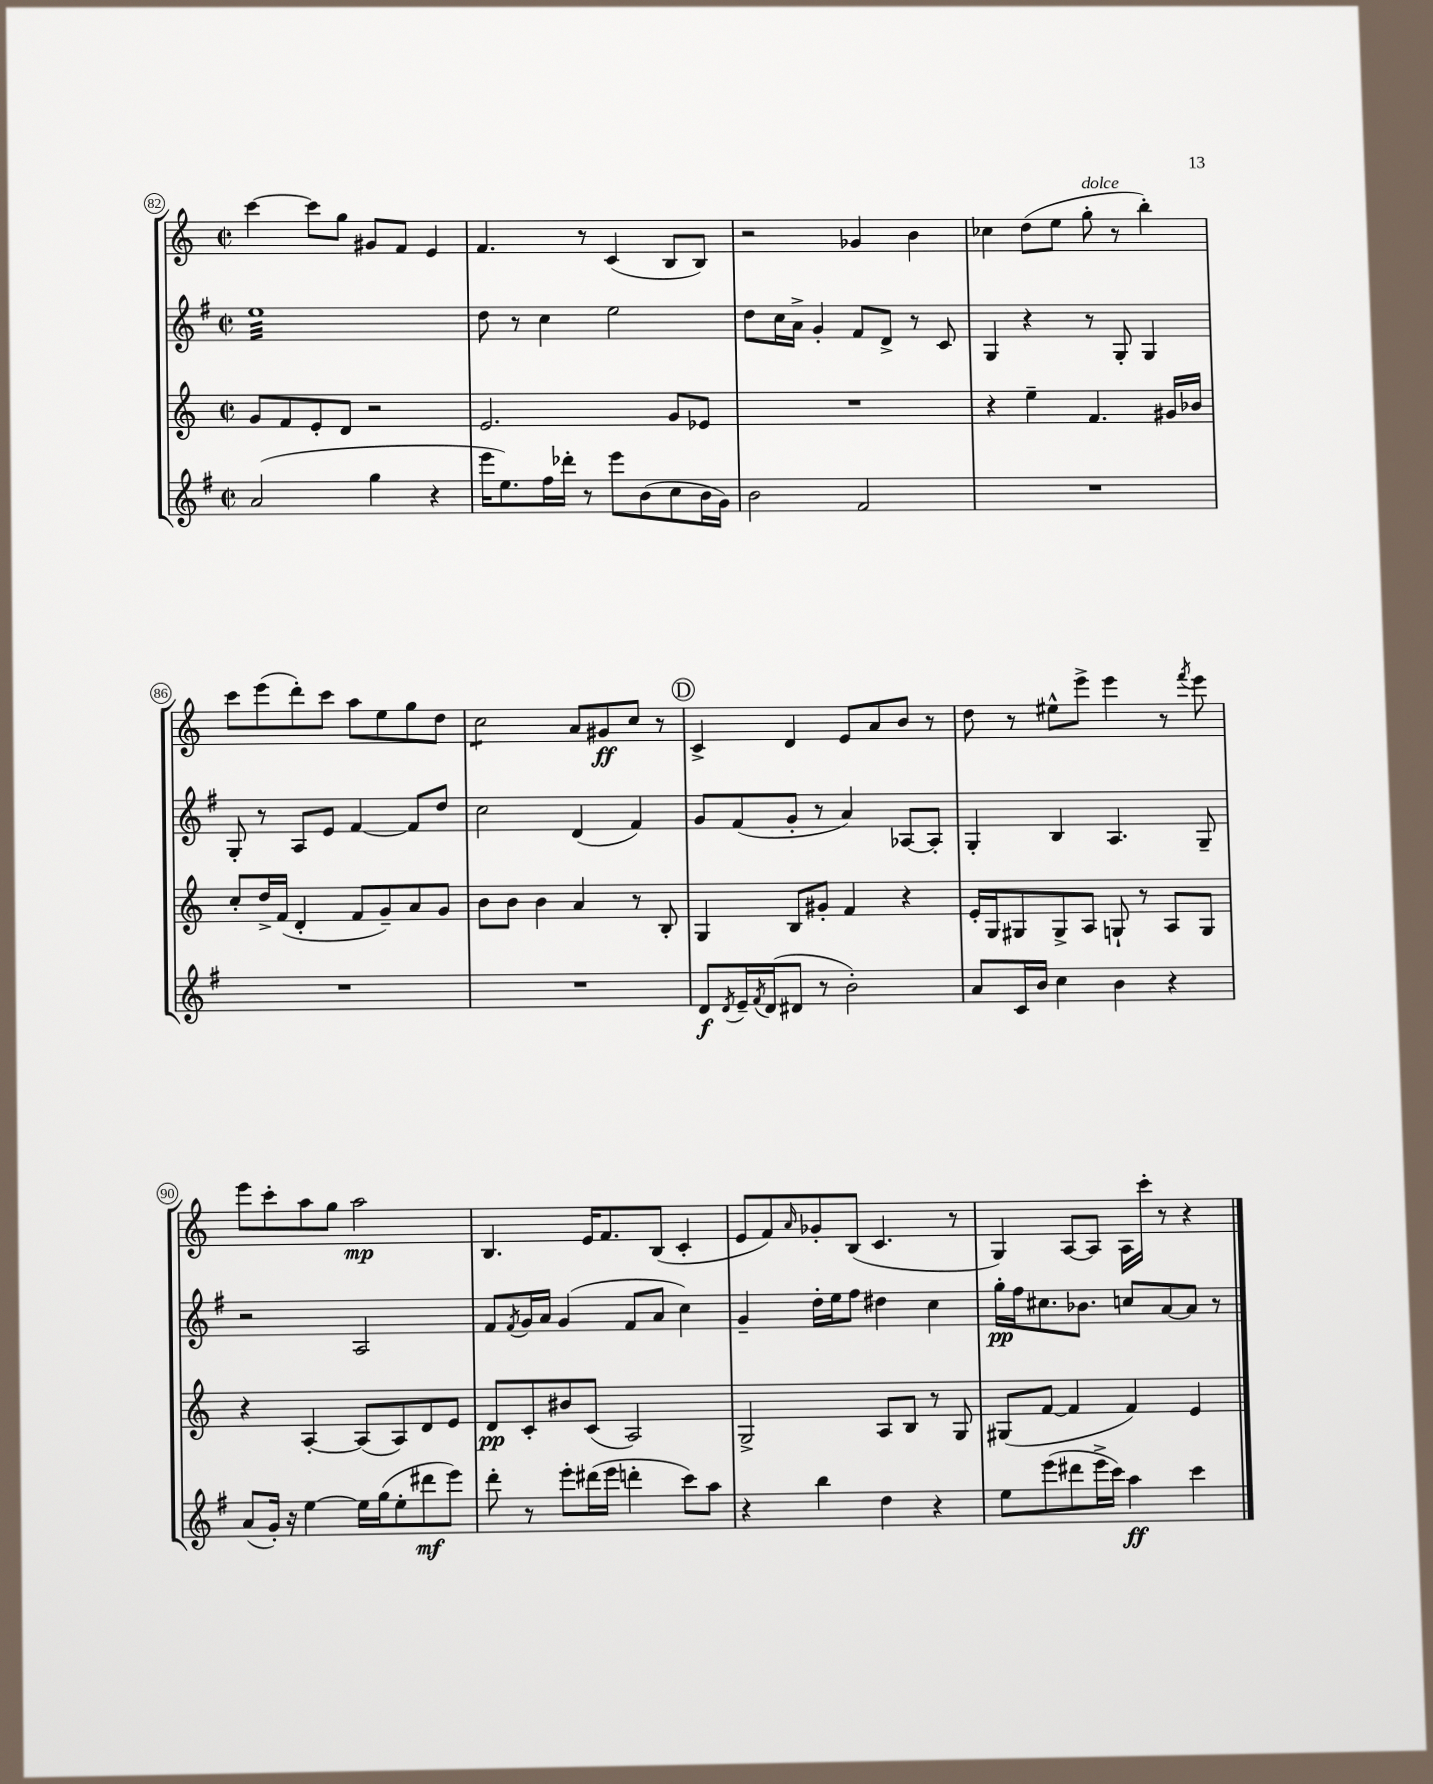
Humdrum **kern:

**kern	**dynam	**kern	**dynam	**kern	**dynam	**kern	**dynam
*part4	*part4	*part3	*part3	*part2	*part2	*part1	*part1
*staff4	*staff4	*staff3	*staff3	*staff2	*staff2	*staff1	*staff1
*clefG2	*	*clefG2	*	*clefG2	*	*clefG2	*
*k[f#]	*	*k[]	*	*k[f#]	*	*k[]	*
*M2/2	*	*M2/2	*	*M2/2	*	*M2/2	*
*met(c|)	*	*met(c|)	*	*met(c|)	*	*met(c|)	*
=82	=82	=82	=82	=82	=82	=82	=82
*	*	*	*	*tremolo	*	*	*
(2a/	.	8g/L	.	32eeLLL	.	[4ccc\	.
.	.	.	.	32ee	.	.	.
.	.	.	.	32ee	.	.	.
.	.	.	.	32ee	.	.	.
.	.	8f/	.	32ee	.	.	.
.	.	.	.	32ee	.	.	.
.	.	.	.	32ee	.	.	.
.	.	.	.	32ee	.	.	.
.	.	8e'/	.	32ee	.	8ccc\L]	.
.	.	.	.	32ee	.	.	.
.	.	.	.	32ee	.	.	.
.	.	.	.	32ee	.	.	.
.	.	8d/J	.	32ee	.	8gg\J	.
.	.	.	.	32ee	.	.	.
.	.	.	.	32ee	.	.	.
.	.	.	.	32ee	.	.	.
4gg\	.	2r	.	32ee	.	8g#X/L	.
.	.	.	.	32ee	.	.	.
.	.	.	.	32ee	.	.	.
.	.	.	.	32ee	.	.	.
.	.	.	.	32ee	.	8f/J	.
.	.	.	.	32ee	.	.	.
.	.	.	.	32ee	.	.	.
.	.	.	.	32ee	.	.	.
4r	.	.	.	32ee	.	4e/	.
.	.	.	.	32ee	.	.	.
.	.	.	.	32ee	.	.	.
.	.	.	.	32ee	.	.	.
.	.	.	.	32ee	.	.	.
.	.	.	.	32ee	.	.	.
.	.	.	.	32ee	.	.	.
.	.	.	.	32eeJJJ	.	.	.
*	*	*	*	*Xtremolo	*	*	*
=83	=83	=83	=83	=83	=83	=83	=83
16eee\KL	.	2.e/	.	8dd\	.	4.f/	.
8.ee\)	.	.	.	.	.	.	.
.	.	.	.	8r	.	.	.
16ff#\L	.	.	.	4cc\	.	.	.
16ddd-X'\JJ	.	.	.	.	.	.	.
8r	.	.	.	.	.	8r	.
8eee\L	.	.	.	2ee\	.	(4c/	.
(8b\	.	.	.	.	.	.	.
8cc\	.	8g/L	.	.	.	8B/L	.
16b\L	.	8e-X/J	.	.	.	8B/J)	.
16g\JJ)	.	.	.	.	.	.	.
=84	=84	=84	=84	=84	=84	=84	=84
2b\	.	1r	.	8dd\L	.	2r	.
.	.	.	.	16cc\L	.	.	.
.	.	.	.	16a^\JJ	.	.	.
.	.	.	.	4g'/	.	.	.
2f#/	.	.	.	8f#/L	.	4g-X/	.
.	.	.	.	8d^/J	.	.	.
.	.	.	.	8r	.	4b\	.
.	.	.	.	8c/	.	.	.
=85	=85	=85	=85	=85	=85	=85	=85
1r	.	4r	.	4G/	.	4cc-X\	.
.	.	4ee~\	.	4r	.	(8dd\L	.
.	.	.	.	.	.	8ee\J	.
!	!	!	!	!	!	!LO:TX:a:i:t=dolce	!
.	.	4.f/	.	8r	.	8gg'\	.
.	.	.	.	8G'/	.	8r	.
.	.	.	.	4G/	.	4bb'\)	.
.	.	16g#X/LL	.	.	.	.	.
.	.	16b-X/JJ	.	.	.	.	.
!!LO:LB:g=z
=86	=86	=86	=86	=86	=86	=86	=86
1r	.	8cc'/L	.	8G'/	.	8ccc\L	.
.	.	16dd^/L	.	8r	.	(8eee\	.
.	.	(16f/JJ	.	.	.	.	.
.	.	4d'/	.	8A/L	.	8ddd'\)	.
.	.	.	.	8e/J	.	8ccc\J	.
.	.	8f/L	.	[4f#/	.	8aa\L	.
.	.	8g~/)	.	.	.	8ee\	.
.	.	8a/	.	8f#/L]	.	8gg\	.
.	.	8g/J	.	8dd/J	.	8dd\J	.
=87	=87	=87	=87	=87	=87	=87	=87
*	*	*	*	*	*	*tremolo	*
1r	.	8b\L	.	2cc\	.	8cc\L	.
.	.	8b\J	.	.	.	8cc\	.
.	.	4b\	.	.	.	8cc\	.
.	.	.	.	.	.	8cc\J	.
*	*	*	*	*	*	*Xtremolo	*
.	.	4a/	.	(4d/	.	8a/L	.
.	.	.	.	.	.	8g#X/	ff
.	.	8r	.	4f#/)	.	8cc/J	.
.	.	8B'/	.	.	.	8r	.
!!LO:REH:place=s1:t=D
=88	=88	=88	=88	=88	=88	=88	=88
8d/L	f	4G/	.	8g/L	.	4c^/	.
8qd/	.	.	.	.	.	.	.
16e~/L	.	.	.	(8f#/	.	.	.
8qf#/	.	.	.	.	.	.	.
(16d/J	.	.	.	.	.	.	.
8d#X/J	.	8B/L	.	8g'/J	.	4d/	.
8r	.	8g#X'/J	.	8r	.	.	.
2b'\)	.	4f/	.	4a/)	.	8e/L	.
.	.	.	.	.	.	8a/	.
.	.	4r	.	[8A-X/L	.	8b/J	.
.	.	.	.	8A-'/J]	.	8r	.
=89	=89	=89	=89	=89	=89	=89	=89
8a/L	.	16e'/LL	.	4G'/	.	8dd\	.
.	.	16G/J	.	.	.	.	.
16c/L	.	8G#X/	.	.	.	8r	.
16b/JJ	.	.	.	.	.	.	.
4cc\	.	8G#^/	.	4B/	.	8ee#X^^\L	.
.	.	8A/J	.	.	.	8eee^\J	.
4b\	.	8Gn`/	.	4.A/	.	4eee\	.
.	.	8r	.	.	.	.	.
4r	.	8A/L	.	.	.	8r	.
.	.	.	.	.	.	8qfff/	.
.	.	8G/J	.	8G~/	.	8eee\	.
!!LO:LB:g=z
=90	=90	=90	=90	=90	=90	=90	=90
(8a/L	.	4r	.	2r	.	8eee\L	.
16g'/Jk)	.	.	.	.	.	8ccc'\	.
16r	.	.	.	.	.	.	.
[4ee\	.	[4A'/	.	.	.	8aa\	.
.	.	.	.	.	.	8gg\J	.
16ee\LL]	.	(8A/L]	.	2A/	.	2aa\	mp
(16gg\J	.	.	.	.	.	.	.
8ee'\	.	8A/)	.	.	.	.	.
8ddd#X\	mf	8d/	.	.	.	.	.
8eee\J)	.	8e/J	.	.	.	.	.
=91	=91	=91	=91	=91	=91	=91	=91
8ddd'\	.	8d/L	pp	8f#/L	.	4.B/	.
.	.	.	.	8qf#/	.	.	.
8r	.	8c'/	.	16g/L	.	.	.
.	.	.	.	16a/JJ	.	.	.
8eee'\L	.	8b#X/	.	(4g/	.	.	.
(16ddd#X\L	.	(8c/J	.	.	.	16e/KL	.
16eee\JJ	.	.	.	.	.	8.f/	.
4dddn'\	.	2A/)	.	8f#/L	.	.	.
.	.	.	.	8a/J	.	(8B/J	.
8ccc\L)	.	.	.	4cc\)	.	4c'/	.
8aa\J	.	.	.	.	.	.	.
=92	=92	=92	=92	=92	=92	=92	=92
4r	.	2G^/	.	4g~/	.	8e/L	.
.	.	.	.	.	.	8f/)	.
.	.	.	.	.	.	16qqa/	.
4bb\	.	.	.	16dd'\LL	.	8g-X'/	.
.	.	.	.	16ee\J	.	.	.
.	.	.	.	8ff#\J	.	(8B/J	.
4dd\	.	8A/L	.	4dd#X\	.	4.c/	.
.	.	8B/J	.	.	.	.	.
4r	.	8r	.	4cc\	.	.	.
.	.	8G/	.	.	.	8r	.
=93	=93	=93	=93	=93	=93	=93	=93
8ee\L	.	(8G#X/L	.	16gg'\LL	pp	4G/)	.
.	.	.	.	16ff#\J	.	.	.
(8eee\	.	[8f/J	.	8.cc#X\	.	.	.
8ddd#X\	.	4f/]	.	.	.	[8A/L	.
.	.	.	.	8.b-X\J	.	.	.
16eee^\L	.	.	.	.	.	8A/J]	.
16ccc\JJ)	.	.	.	.	.	.	.
4aa\	ff	4f/)	.	8ccn/L	.	16A\LL	.
.	.	.	.	.	.	16ccc'\JJ	.
.	.	.	.	[8a/	.	8r	.
4ccc\	.	4e/	.	8a/J]	.	4r	.
.	.	.	.	8r	.	.	.
==	==	==	==	==	==	==	==
*-	*-	*-	*-	*-	*-	*-	*-
